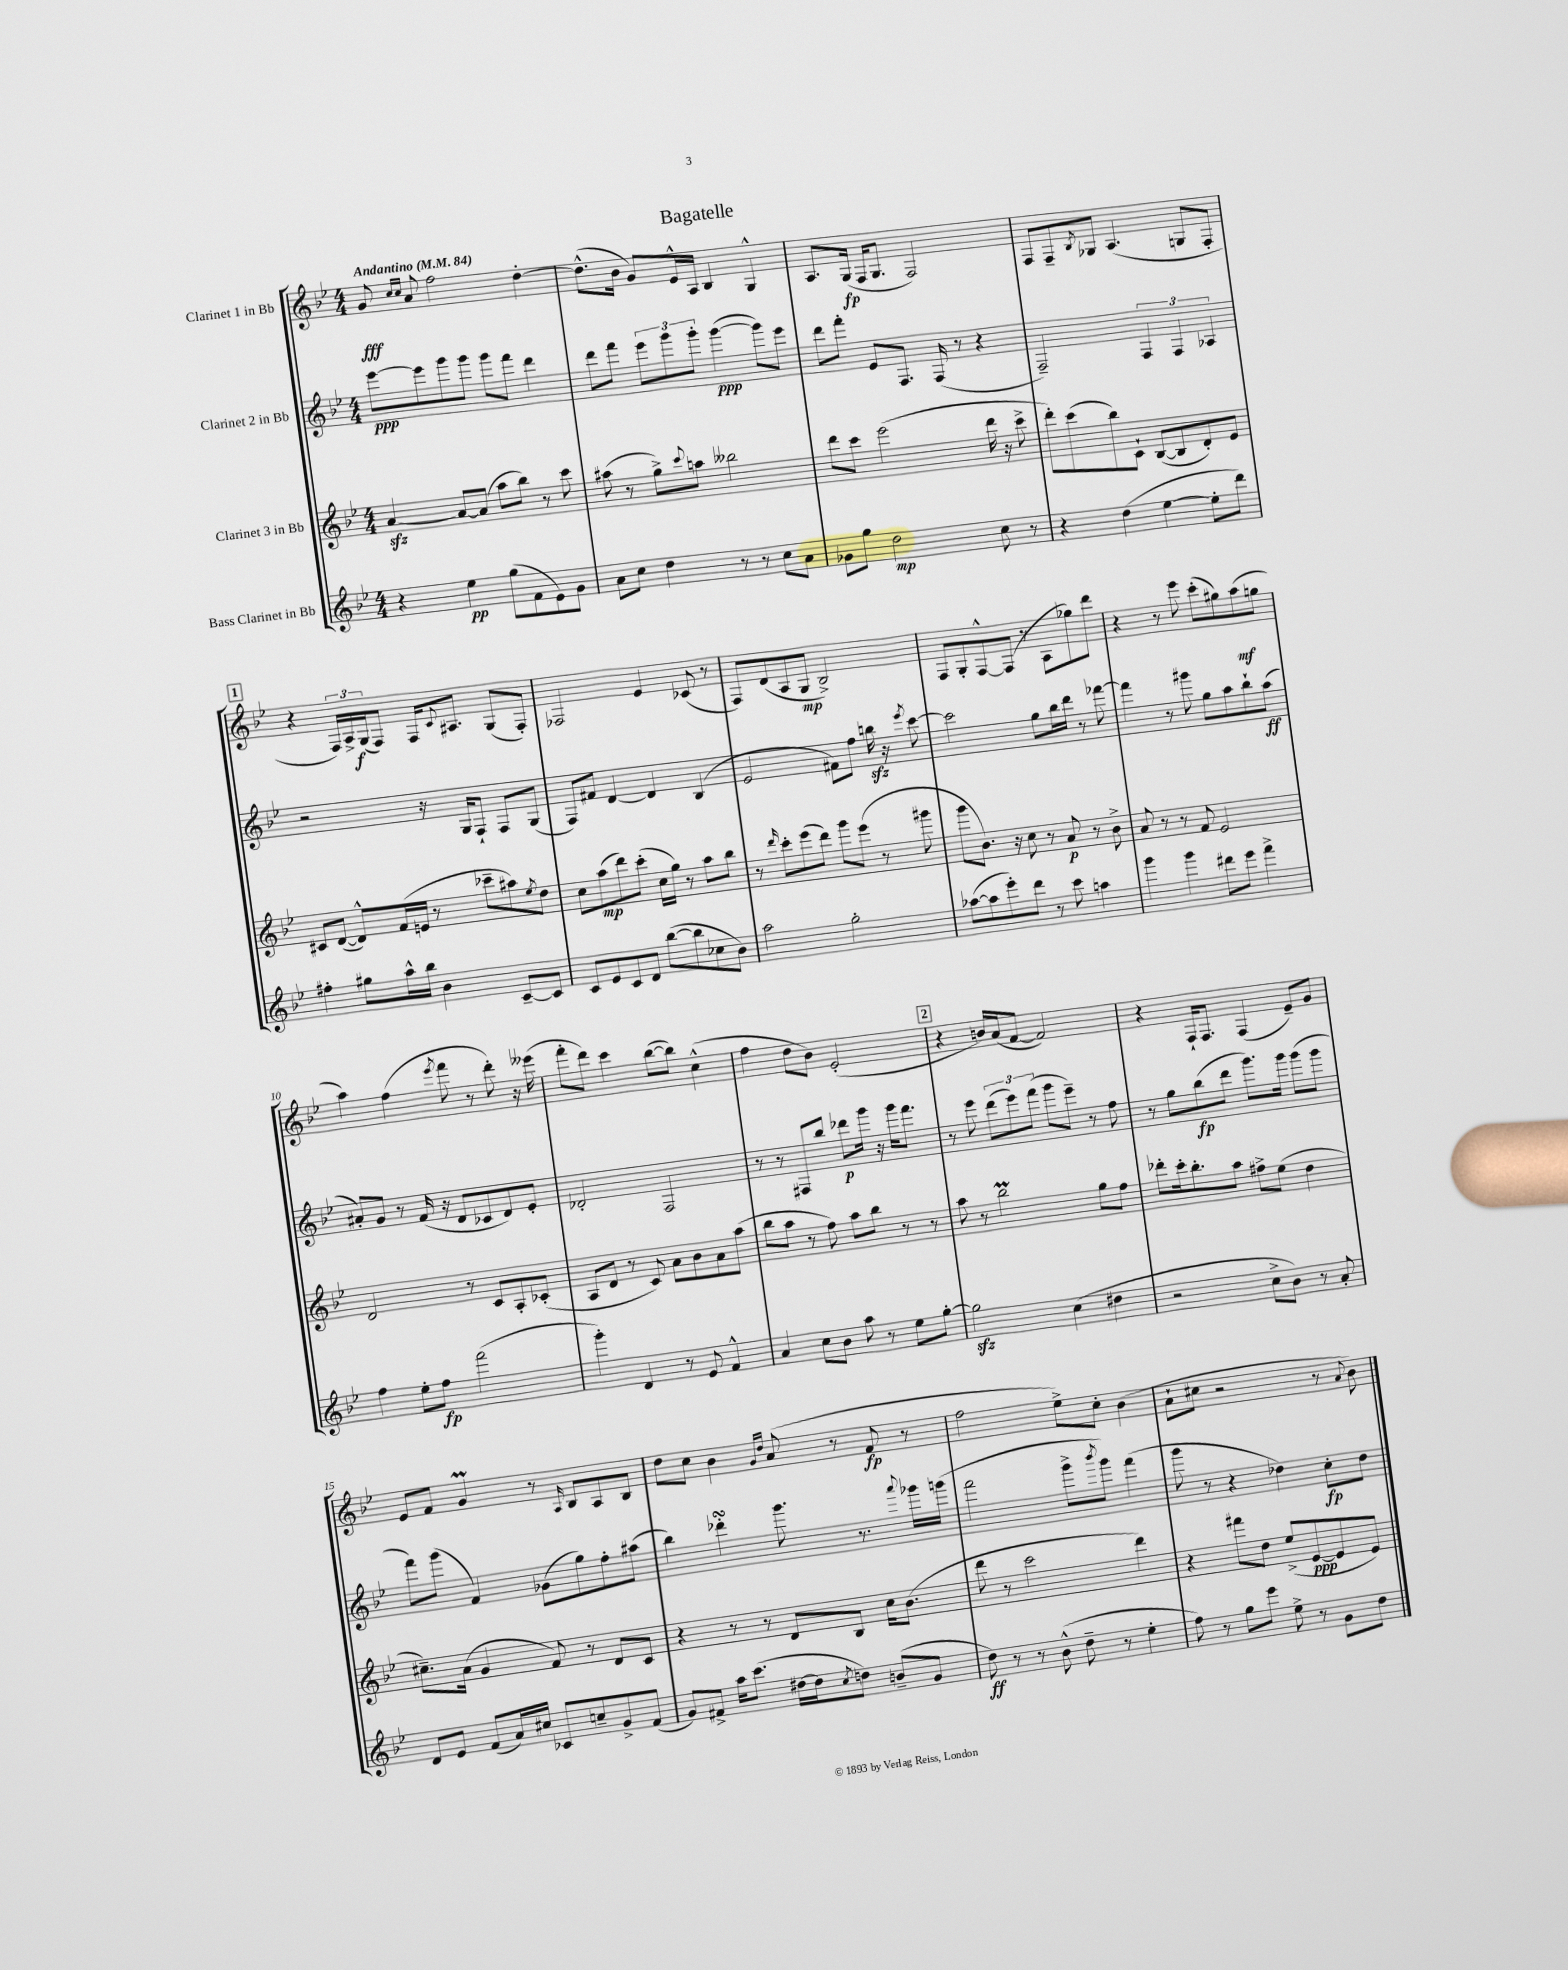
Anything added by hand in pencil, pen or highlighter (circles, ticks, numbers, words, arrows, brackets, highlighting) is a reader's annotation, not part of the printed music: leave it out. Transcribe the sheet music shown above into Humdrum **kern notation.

**kern	**dynam	**kern	**dynam	**kern	**dynam	**kern	**dynam
*part4	*part4	*part3	*part3	*part2	*part2	*part1	*part1
*staff4	*staff4	*staff3	*staff3	*staff2	*staff2	*staff1	*staff1
*I"Bass Clarinet in Bb	*	*I"Clarinet 3 in Bb	*	*I"Clarinet 2 in Bb	*	*I"Clarinet 1 in Bb	*
*clefG2	*	*clefG2	*	*clefG2	*	*clefG2	*
*k[b-e-]	*	*k[b-e-]	*	*k[b-e-]	*	*k[b-e-]	*
*M4/4	*	*M4/4	*	*M4/4	*	*M4/4	*
*MM84	*	*MM84	*	*MM84	*	*MM84	*
=1	=1	=1	=1	=1	=1	=1	=1
!	!	!	!	!	!	!LO:TX:a:B:t=Andantino	!
4r	.	[4azz/	.	[8eee-\L	ppp	8g/	fff
.	.	.	.	.	.	16qqcc/LL	.
.	.	.	.	.	.	16qqcc/JJ	.
.	.	.	.	8eee-\]	.	8a/	.
4ee-\	pp	8a/L_	.	8ggg\	.	2ff\	.
.	.	(8a/J]	.	8ggg\J	.	.	.
(8gg\L	.	8aa\L	.	8ggg\L	.	.	.
8f\	.	8bb-\J)	.	8fff\J	.	.	.
8e-\)	.	8r	.	4ddd\	.	[4dd'\	.
8g\J	.	8ccc\	.	.	.	.	.
=2	=2	=2	=2	=2	=2	=2	=2
8a\L	.	(8aa#X\	.	8ddd\L	.	(8.dd^^\L]	.
8cc\J	.	8r	.	8fff\J	.	.	.
.	.	.	.	.	.	16b-\Jk	.
4dd\	.	8gg^\L)	.	12eee-\L	.	8g/L)	.
.	.	.	.	12ggg\	.	.	.
.	.	8qqccc/	.	.	.	.	.
.	.	8aan\J	.	.	.	16e-^^/L	.
.	.	.	.	12ggg'\J	.	.	.
.	.	.	.	.	.	16A/JJ	.
8r	.	2bb--X\	.	([4ggg\	ppp	4B-/	.
8r	.	.	.	.	.	.	.
8cc\L	.	.	.	8ggg\L])	.	4G^^/	.
8a\J	.	.	.	8eee-\J	.	.	.
=3	=3	=3	=3	=3	=3	=3	=3
8g-X\L	.	8ddd\L	.	8ddd\L	.	8.A/L	.
8gg\J	.	8ccc\J	.	8fff'\J	.	.	.
.	.	.	.	.	.	(16G/Jk	fp
2dd\	mp	(2eee-\	.	8e-/L	.	16F/KL	.
.	.	.	.	.	.	8.G/J	.
.	.	.	.	8.F/J	.	.	.
.	.	.	.	.	.	2F/)	.
.	.	.	.	(16F/	.	.	.
.	.	.	.	8r	.	.	.
8cc\	.	16ddd\	.	4r	.	.	.
.	.	16r	.	.	.	.	.
8r	.	8ccc^\	.	.	.	.	.
=4	=4	=4	=4	=4	=4	=4	=4
4r	.	8ddd'\L)	.	2F~/)	.	8F/L	.
.	.	(8ccc\	.	.	.	8F~/	.
.	.	.	.	.	.	8qB-/	.
(4dd\	.	8bb-\)	.	.	.	8G-X/J	.
.	.	8c`\J	.	.	.	(4.A/	.
[4ee-\	.	([8B-/L	.	6F/	.	.	.
.	.	8B-/]	.	.	.	.	.
.	.	.	.	6F/	.	.	.
8ee-'\L]	.	8d'/)	.	.	.	8Gn/L	.
.	.	.	.	6A-X/	.	.	.
8ddd\J)	.	8e-/J	.	.	.	8F'/J	.
!!LO:LB:g=z
!!LO:REH:place=s1:t=1
=5	=5	=5	=5	=5	=5	=5	=5
4ff#X'\	.	8c#X/L	.	2r	.	4r	.
.	.	([8d/J	.	.	.	.	.
8gg#X\L	.	8d^^/L])	.	.	.	24F/LL)	.
.	.	.	.	.	.	24A^/	.
.	.	.	.	.	.	(24G/J	f
16aa^^\L	.	(16f/L	.	.	.	8F/J)	.
16bb-\JJ	.	16en/JJ	.	.	.	.	.
4b-\	.	8r	.	16r	.	16F/KL	.
.	.	.	.	.	.	8qqc/	.
.	.	.	.	16G/KL	.	8.A#X/J	.
.	.	8ccc-X~\L	.	8F`/J	.	.	.
[8c~/L	.	8aa#X\)	.	8F/L	.	(8G/L	.
.	.	8qee-/	.	.	.	.	.
8c/J]	.	8dd\J	.	(8G/J	.	8F'/J)	.
=6	=6	=6	=6	=6	=6	=6	=6
8c/L	.	8cc\L	.	8F/L)	.	2F-X/	.
8e-/	.	(8aa\	mp	8f#X/J	.	.	.
8c/	.	8ddd\)	.	[4d/	.	.	.
8d/J	.	(8ccc'\J	.	.	.	.	.
([8bb-\L	.	16cc\LL	.	4d/]	.	4e-/	.
.	.	16gg\JJ)	.	.	.	.	.
8bb-\]	.	8r	.	.	.	.	.
8cc-X\	.	8aa\L	.	(4B-/	.	(8c-X/	.
8b-\J)	.	8bb-\J	.	.	.	8r	.
=7	=7	=7	=7	=7	=7	=7	=7
2aa\	.	8r	.	2e-/	.	8F/L)	.
.	.	16qqddd/	.	.	.	.	.
.	.	8ccc'\L	.	.	.	(8d/	.
.	.	(8eee-\	.	.	.	8A/	.
.	.	8ddd\J)	.	.	.	8G/J	mp
2gg'\	.	8ggg\L	.	8f#X\L)	.	2B-^/)	.
.	.	(8eee-\J	.	8ff\J	.	.	.
.	.	8r	.	16bbnzz\	.	.	.
.	.	.	.	16r	.	.	.
.	.	.	.	8qeee-/	.	.	.
.	.	8ggg#X\	.	[8ccc\	.	.	.
=8	=8	=8	=8	=8	=8	=8	=8
([8aa-X\L	.	8ggg\L	.	2ccc\]	.	8F/L	.
8aa-\]	.	8.b-\J)	.	.	.	8G'/	.
8eee-'\)	.	.	.	.	.	[8F^^/	.
.	.	16r	.	.	.	.	.
8ddd\J	.	8cc\	.	.	.	(8F/J]	.
8r	.	8r	.	8gg\L	.	8r	.
8ccc\	.	8a/	p	16bb-\L	.	8A\L	.
.	.	.	.	16ddd\JJ	.	.	.
4aan\	.	8r	.	8r	.	8gg-X\)	.
.	.	8b-^\	.	[8fff-X\	.	8ddd\J	.
=9	=9	=9	=9	=9	=9	=9	=9
4ggg\	.	8a/	.	4fff-\]	.	4r	.
.	.	8r	.	.	.	.	.
4ggg\	.	8r	.	8r	.	8r	.
.	.	8f/	.	8ggg#X\	.	8eee-\	.
8ddd#X\L	.	2e-/	.	8gg\L	.	(8ccc'\L	.
8eee-\J	.	.	.	8aa\	.	8gg#X\)	.
4fff^\	.	.	.	8bb-`\	.	(8aa\	mf
.	.	.	.	(8aa\J	ff	8ggn\J	.
!!LO:LB:g=z
=10	=10	=10	=10	=10	=10	=10	=10
4ff\	.	2d/	.	8a#X'/L)	.	4aa\)	.
.	.	.	.	8g/J	.	.	.
8ee-'\L	.	.	.	8r	.	(4ff\	.
8ff\J	fp	.	.	(16f/	.	.	.
.	.	.	.	16r	.	.	.
.	.	.	.	.	.	8qeee-/	.
(2fff\	.	8r	.	8d/L	.	8fff\	.
.	.	8c/L	.	8c-X/	.	8r	.
.	.	8A'/	.	8d/)	.	8ddd'\)	.
.	.	(8c-X'/J	.	8e-'/J	.	16r	.
.	.	.	.	.	.	(16eee--X\	.
=11	=11	=11	=11	=11	=11	=11	=11
4ggg'\)	.	8A/L	.	2d-X'/	.	8fff'\L	.
.	.	8d/J	.	.	.	8ddd\J)	.
4d/	.	8r	.	.	.	4ccc\	.
.	.	8c/)	.	.	.	.	.
8r	.	8a\L	.	2F/	.	([8bb-\L	.
8e-/	.	8b-\	.	.	.	8bb-\J])	.
4f^^/	.	8a\	.	.	.	(4cc^^\	.
.	.	(8aa\J	.	.	.	.	.
=12	=12	=12	=12	=12	=12	=12	=12
4a/	.	8bb-\L	.	8r	.	4ff\	.
.	.	8aa\J	.	8r	.	.	.
8cc\L	.	8r	.	8F#X/L	.	8dd\L	.
8b-\J	.	8ff\)	.	8bb-/J	.	8b-\J)	.
8aa\	.	8aa\L	.	8ddd-X\L	p	(2e-'/	.
8r	.	8bb-\J	.	16ggg\Jk	.	.	.
.	.	.	.	16r	.	.	.
8ee-\L	.	8r	.	16ggg\KL	.	.	.
.	.	.	.	8.fff\J	.	.	.
[8gg'\J	.	8r	.	.	.	.	.
!!LO:REH:place=s1:t=2
=13	=13	=13	=13	=13	=13	=13	=13
2ggzz\]	.	8aa\	.	8r	.	4r	.
.	.	8r	.	8eee-\	.	.	.
.	.	2bb-M\	.	(12ddd\L	.	16bn/LL)	.
.	.	.	.	.	.	(16a/J	.
.	.	.	.	12eee-\)	.	.	.
.	.	.	.	.	.	[8f/J	.
.	.	.	.	(12fff\J	.	.	.
(4cc\	.	.	.	8ggg\L	.	2f/])	.
.	.	.	.	8eee-~\J)	.	.	.
4dd#X\	.	8gg\L	.	8r	.	.	.
.	.	8ff\J	.	8ff\	.	.	.
=14	=14	=14	=14	=14	=14	=14	=14
2r	.	8ddd-X'\L	.	8r	.	4r	.
.	.	16ccc'\k	.	8gg\L	.	.	.
.	.	8.bb-'\	.	.	.	.	.
.	.	.	.	(8bb-\	fp	16F`/KL	.
.	.	.	.	.	.	8.F/J	.
.	.	8aa\J	.	8ddd\J	.	.	.
8cc^\L	.	8ff#X^\L	.	8.ggg\L)	.	(4F/	.
8b-\J)	.	(8ee-\J	.	.	.	.	.
.	.	.	.	16ggg\Jk	.	.	.
8r	.	4dd\	.	(8ggg\L	.	8e-~/L)	.
8a'/	.	.	.	8ggg\J	.	8g/J	.
!!LO:LB:g=z
=15	=15	=15	=15	=15	=15	=15	=15
8d/L	.	8.cc#X~\L)	.	8fff\L)	.	8e-/L	.
8e-/J	.	.	.	(8ggg\J	.	8f/J	.
.	.	(16a\Jk	.	.	.	.	.
(8f/L	.	4g/	.	4f/)	.	4gM/	.
16a/L)	.	.	.	.	.	.	.
16cc#X/JJ	.	.	.	.	.	.	.
8c-X/L	.	8f/)	.	(8g-X\L	.	8r	.
.	.	.	.	.	.	16qqA/	.
8ccn~/	.	8r	.	8gg\)	.	8B-/L	.
8g^/	.	8d/L	.	8ff'\	.	8A/	.
(8f/J	.	8c/J	.	(8aa#X\J	.	8B-/J	.
=16	=16	=16	=16	=16	=16	=16	=16
8g/L)	.	4r	.	4bb-\)	.	8dd\L	.
8f#X^/J	.	.	.	.	.	8cc\J	.
16aa\KL	.	8r	.	4ddd-XsSSs'\	.	4b-\	.
(8.ccc\J	.	.	.	.	.	.	.
.	.	8r	.	.	.	.	.
.	.	.	.	.	.	16qqg/LL	.
.	.	.	.	.	.	16qqdd/JJ	.
[16dd#X\LL	.	8d/L	.	8.ggg\	.	(8a/	.
16dd#\J]	.	.	.	.	.	.	.
8qcc/	.	.	.	.	.	.	.
8ddn\J)	.	8B-/J	.	.	.	8r	.
.	.	.	.	8.r	.	.	.
(8bn~/L	.	16cc\KL	.	.	.	8f/	fp
.	.	(8.b-\J	.	.	.	.	.
.	.	.	.	8qqaaa/	.	.	.
8g/J	.	.	.	16ggg-X\LL	.	8r	.
.	.	.	.	(16gggn\JJ	.	.	.
=17	=17	=17	=17	=17	=17	=17	=17
8dd\)	ff	8ddd\	.	2fff\	.	2ff\	.
8r	.	8r	.	.	.	.	.
8r	.	2ccc\	.	.	.	.	.
(8b-^^\	.	.	.	.	.	.	.
8dd~\	.	.	.	8ggg^\L	.	8ee-^\L)	.
.	.	.	.	8qbbb-/	.	.	.
8r	.	.	.	8ggg\J)	.	8cc'\J	.
4ee-'\	.	4ddd\)	.	(4fff\	.	(4b-\	.
=18	=18	=18	=18	=18	=18	=18	=18
8ff\)	.	4r	.	8ggg\	.	8a`\L	.
8r	.	.	.	8r	.	8cc#X\J	.
8gg\L	.	8fff#X\L	.	4r	.	2r	.
8eee-\J	.	8dd\J	.	.	.	.	.
8ee-^\	.	(8ee-^/L	.	4dd-X\)	.	.	.
8r	.	[8e-/	ppp	.	.	.	.
8g\L	.	8e-/]	.	8cc'\L	fp	8r	.
.	.	.	.	.	.	8qqa/	.
8dd\J	.	8e-/J)	.	8dd-\J	.	8b-\)	.
==	==	==	==	==	==	==	==
*-	*-	*-	*-	*-	*-	*-	*-
